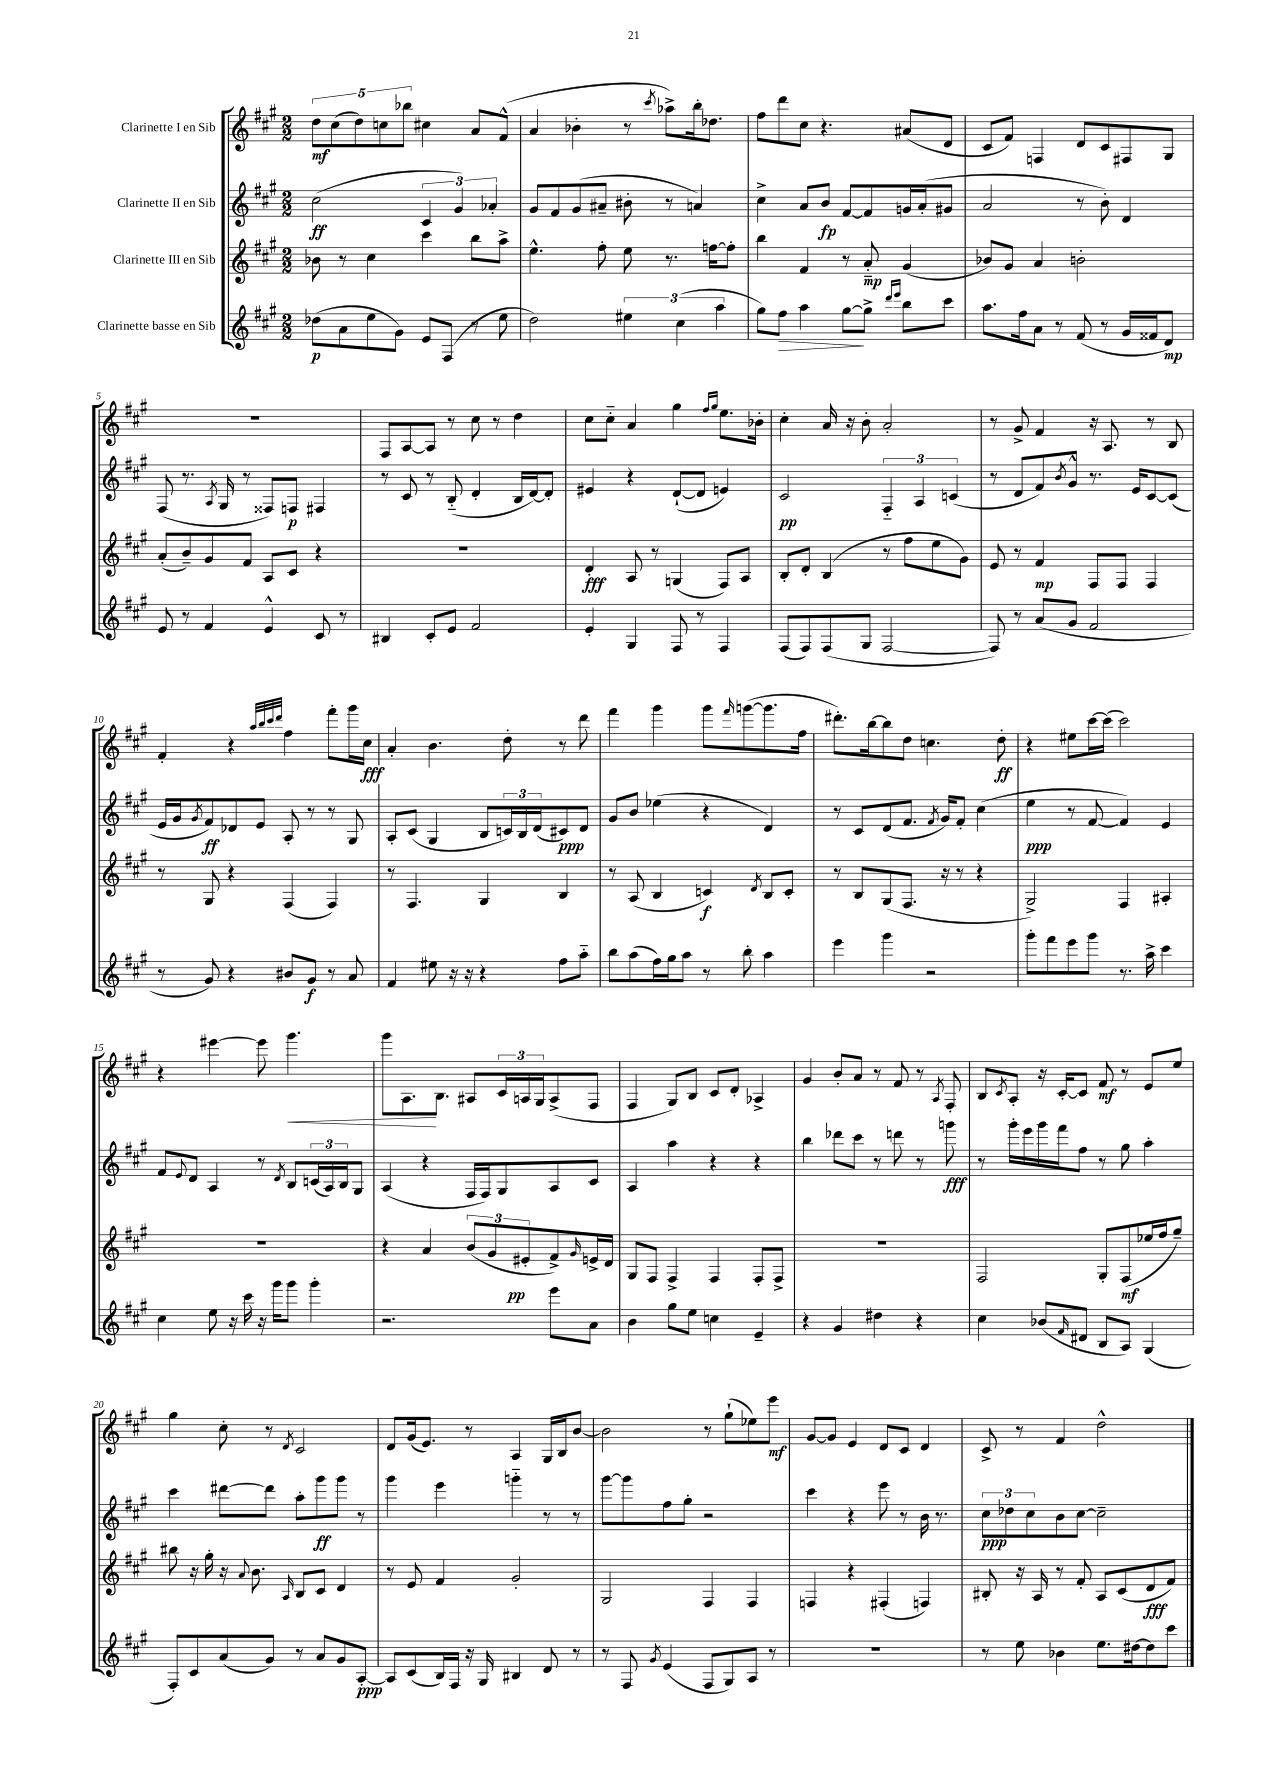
<<
\new StaffGroup <<
\new Staff = "s0" \with { instrumentName = "Clarinette I en Sib" } {
    \clef treble \key a \major \numericTimeSignature \time 2/2
    \tuplet 5/4 { d''8\mf cis''8( d''8) c''8 bes''8 } cis''4 a'8 fis'8-^( |
    a'4 bes'4-. r8 \acciaccatura { cis'''8 } aes''8->) b''16-. des''8. |
    fis''8 d'''8 cis''8 r4. ais'8( d'8 |
    cis'8 fis'8) f4 d'8 cis'8 fis8 gis8 |
    R1 |
    fis8 a8~ a8 r8 cis''8 r8 d''4 |
    cis''8 cis''8-_ a'4 gis''4 \grace { fis''16 gis''16 } e''8. bes'16-. |
    cis''4-. a'16 r16 b'8-. a'2-. |
    r8 gis'8-> fis'4 r16 a8. r8 b8 |
    fis'4-. r4 \grace { a''32 b''32 cis'''32 d'''32 } fis''4 fis'''8-. gis'''16 cis''16\fff |
    a'4-. b'4. d''8-. r8 d'''8 |
    fis'''4 gis'''4 gis'''8 \grace { fis'''16 } g'''8~( g'''8. fis''16 |
    dis'''8.-.) b''16~ b''8 d''8 c''4. d''8-.\ff |
    r4 eis''8 cis'''16~ cis'''16( cis'''2) |
    r4 eis'''4~ eis'''8 gis'''4.\< |
    gis'''8 a8.\! b8. ais8 \tuplet 3/2 { cis'16 a16 gis16 } a8->( fis8 |
    fis4 gis8) b8 cis'8 d'8-. aes4-> |
    gis'4 b'8-. a'8 r8 fis'8 r8 \acciaccatura { a8 } fis8-. |
    b8 \acciaccatura { cis'8 } a8-. r16 cis'16~-. cis'8 fis'8\mf r8 e'8 e''8 |
    gis''4 cis''8-. r8 \acciaccatura { d'8 } cis'2 |
    d'8 gis'16( e'8.) r8 a4 gis16 b16 b'8~ |
    b'2 r8 gis''8-!( ees''8) e'''8\mf |
    gis'8~ gis'8 e'4 d'8 cis'8 d'4 |
    cis'8-> r8 fis'4 d''2-^ \bar "|." |
}
\new Staff = "s1" \with { instrumentName = "Clarinette II en Sib" } {
    \clef treble \key a \major \numericTimeSignature \time 2/2
    cis''2\ff( \tuplet 3/2 { cis'4 gis'4) aes'4-. } |
    gis'8 fis'8 gis'8( ais'8-- bis'8-. r8 a'4) |
    cis''4-> a'8 b'8\fp fis'8~ fis'8 g'16 a'16-.( gis'8 |
    a'2 r8 b'8-.) d'4 |
    fis8( r8. \acciaccatura { a8 } gis16 r8 fisis8) f8\p fis4 |
    r8 cis'8 r8 b8-_( d'4-. b16 d'16~) d'8-. |
    eis'4 r4 d'8~-!( d'8 e'4) |
    cis'2\pp \tuplet 3/2 { fis4-_ a4 c'4( } |
    r8 d'8 fis'8) \acciaccatura { b'8 } gis'8-^ r8. e'16 cis'8~ cis'8( |
    e'16 gis'16 \acciaccatura { gis'8 } fis'8\ff) des'8 e'8 a8-. r8 r8 gis8 |
    a8-. cis'8( gis4 b8 \tuplet 3/2 { c'16) b16 d'16( } cis'8\ppp) d'8 |
    gis'8 b'8 ees''4( r4 d'4) |
    r8 cis'8 d'8( fis'8. \acciaccatura { fis'8 } gis'16) fis'8-. cis''4( |
    e''4\ppp r8 fis'8~ fis'4) e'4 |
    fis'8 \appoggiatura { e'8 } d'8 a4 r8 \acciaccatura { d'8 } b8 \tuplet 3/2 { c'16( a16) b16 } gis8 |
    a4( r4 fis16 fis16) gis8 a8 cis'8 |
    a4 a''4 r4 r4 |
    b''4 des'''8 cis'''8 r8 d'''8 r8 g'''8\fff |
    r8 gis'''16-. e'''16 gis'''16 fis'''16 fis''8 r8 gis''8 a''4-. |
    cis'''4 dis'''8~ dis'''8 a''8-. gis'''8\ff gis'''8 r8 |
    gis'''4 e'''4 g'''4-_ r8 r8 |
    gis'''8~ gis'''8 fis''8 gis''8-. r2 |
    cis'''4 r4 e'''8 r8 b'16 r8. |
    \tuplet 3/2 { cis''8\ppp des''8 cis''8 } b'8 cis''8~ cis''2-- \bar "|." |
}
\new Staff = "s2" \with { instrumentName = "Clarinette III en Sib" } {
    \clef treble \key a \major \numericTimeSignature \time 2/2
    bes'8 r8 cis''4 cis'''4 b''8 a''8-> |
    e''4.-^ fis''8-. e''8 r8. f''16~ f''8-. |
    b''4 fis'4 r8 a'8-_\mp gis'4( |
    bes'8) gis'8 a'4 b'2-. |
    a'8-.( b'8--) gis'8 fis'8 a8 cis'8 r4 |
    R1 |
    d'4-.\fff a8 r8 g4( fis8) a8 |
    b8-. d'8-. b4( r8 fis''8 e''8 gis'8) |
    e'8 r8 fis'4\mp fis8 fis8 fis4 |
    r8 gis8 r4 fis4( fis4) |
    r8 fis4. gis4 b4 |
    r8 a8( b4 c'4\f) \acciaccatura { d'8 } b8 c'8-. |
    r8 b8 gis8( fis8. r16 r8 r4 |
    gis2->) fis4 ais4-. |
    R1 |
    r4 a'4 \tuplet 3/2 { b'8( gis'8 eis'8-.\pp } fis'8->) \grace { gis'16 } e'16-> d'16 |
    gis8 fis8 fis4-> fis4 fis8-. fis8-> |
    R1 |
    fis2 gis8-. fis8\mf( ees''16 fis''16 gis''8--) |
    bis''8 r16 gis''16-. r16 \appoggiatura { a'8 } b'8. \grace { a16 } b8 cis'8 d'4 |
    r8 e'8 fis'4 gis'2-. |
    gis2 fis4 fis4 |
    f4 r4 fis4-.( f4) |
    bis8-. r16 a16 r8 fis'8-. a8 cis'8( d'8\fff fis'8) \bar "|." |
}
\new Staff = "s3" \with { instrumentName = "Clarinette basse en Sib" } {
    \clef treble \key a \major \numericTimeSignature \time 2/2
    des''8\p( a'8 e''8 gis'8) e'8 fis8( r8 e''8 |
    d''2) \tuplet 3/2 { eis''4 cis''4( a''4 } |
    gis''8) fis''8\> a''4 gis''8~\! gis''8-> \grace { d'''16 e'''16 } b''8 cis'''8 |
    a''8. fis''16 a'8 r8 fis'8( r8 gis'16 fisis'16 d'8\mp) |
    e'8 r8 fis'4 e'4-^ cis'8 r8 |
    bis4 cis'8-. e'8 fis'2 |
    e'4-. gis4 fis8 r8 fis4 |
    fis8( fis8) fis8( gis8 fis2~ |
    fis8) r8 a'8( gis'8 fis'2 |
    r8 gis'8) r4 bis'8 gis'8\f r8 a'8 |
    fis'4 eis''8 r16 r16 r4 fis''8 a''8-_ |
    b''8 a''8( fis''16) gis''16 a''8 r8 b''8-. a''4 |
    e'''4 gis'''4 r2 |
    gis'''8-. fis'''8 e'''8 gis'''8 r8. a''16-> cis'''4 |
    cis''4 e''8 r16 cis'''16 r16 gis'''16 gis'''8 gis'''4-. |
    r2. e'''8 a'8 |
    b'4 gis''8 e''8 c''4 e'4-- |
    r4 gis'4 dis''4 r4 |
    cis''4 bes'8( \grace { fis'16 } dis'8 b8 a8) gis4( |
    fis8-.) cis'8 a'8( gis'8) r8 a'8 gis'8 a8~-.\ppp |
    a8 cis'8( b16) fis16 r16 gis16 bis4 d'8 r8 |
    r8 fis8 \acciaccatura { gis'8 } e'4( fis8 gis8) a8 r8 |
    R1 |
    r8 e''8 bes'4 e''8. dis''16~ dis''8 cis'''8 \bar "|." |
}
>>
>>
